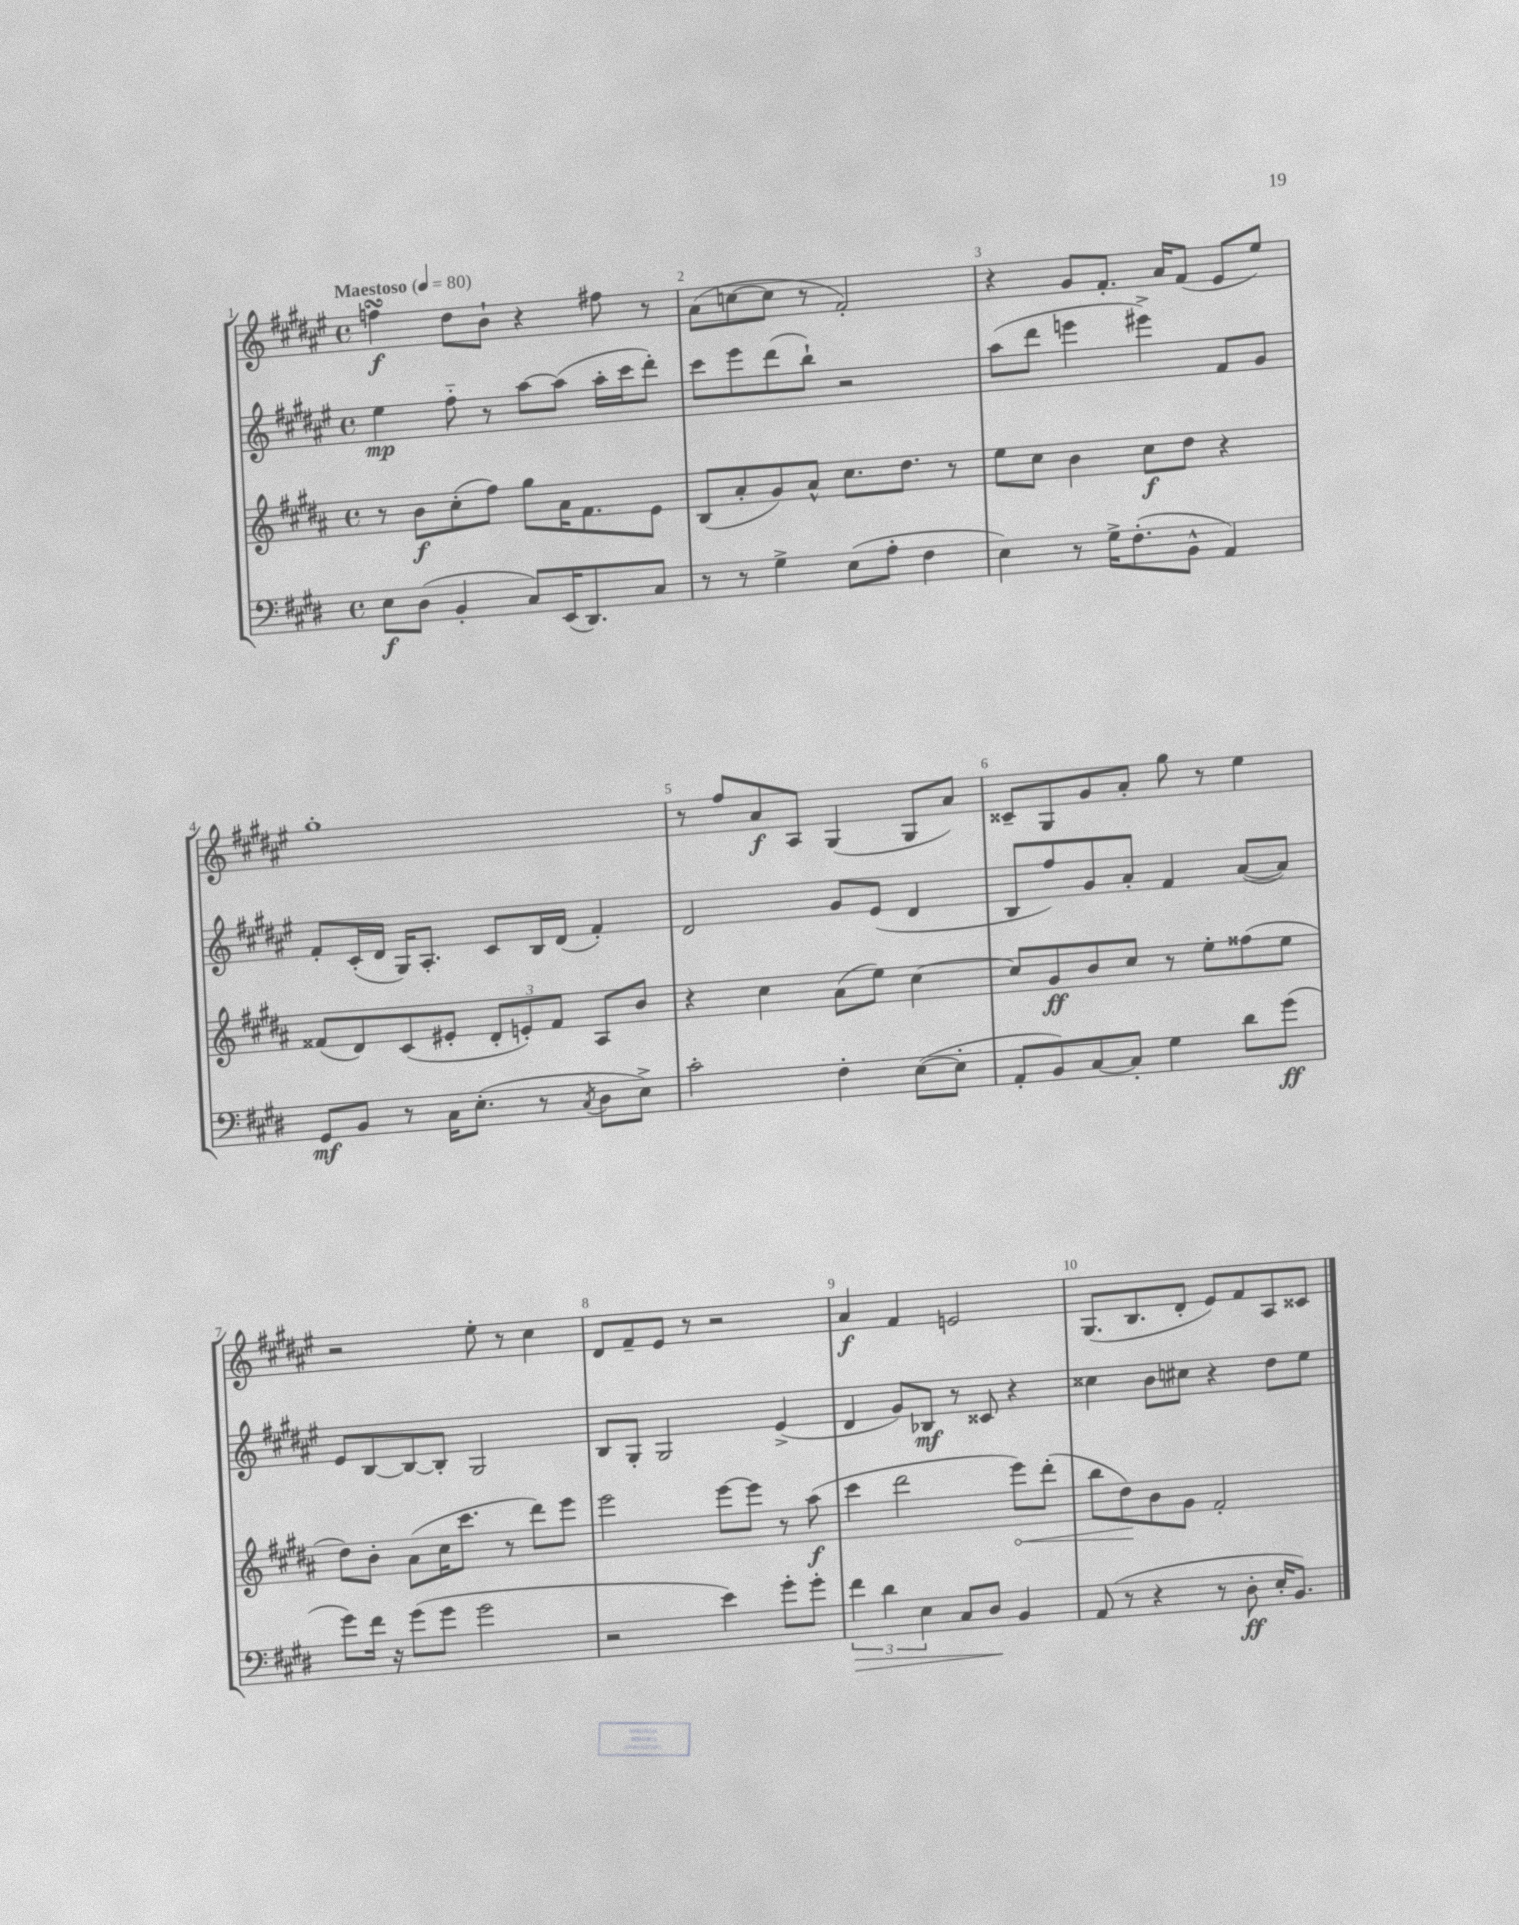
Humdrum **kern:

**kern	**kern	**kern	**kern
*staff4	*staff3	*staff2	*staff1
*clefF4	*clefG2	*clefG2	*clefG2
*k[f#c#g#d#]	*k[f#c#g#d#a#]	*k[f#c#g#d#a#e#]	*k[f#c#g#d#a#e#]
*M4/4	*M4/4	*M4/4	*M4/4
*met(c)	*met(c)	*met(c)	*met(c)
*MM80	*MM80	*MM80	*MM80
8E	8r	4ee#	4ff
(8D#	8b	.	.
4BB'	(8cc#'	8ff#'~	8dd#
.	8ff#)	8r	8b`
8C#)	8gg#	[8aa#	4r
(16EE	16a#	(8aa#]	.
8.DD#)	8.f#	.	.
.	.	16aa#'	8ff#
.	.	16ccc#	.
8C#	8e	8ddd#')	8r
=	=	=	=
8r	(8B	8ccc#	(8a#
8r	8a#'	8eee#	[8cc
4G#^	8g#)	(8ddd#	8cc]
.	8a#^^	8bb`)	8r
(8E	8.cc#	2r	2f#')
8A'	.	.	.
.	8.dd#	.	.
4F#	.	.	.
.	8r	.	.
=	=	=	=
4E)	8ee	(8aa#	4r
.	8cc#	8ddd#	.
8r	4b	4eee	8g#
16G#^	.	.	8.f#'
(8.F#'	.	.	.
.	8cc#	4eee#^)	.
.	.	.	16a#
8BB^^	8dd#	.	(8f#
4AA)	4r	8f#	8e#
.	.	8g#	8ee#)
=	=	=	=
8GG#	(8f##	8f#'	1gg#'
8BB	8d#)	(16c#'	.
.	.	16d#	.
8r	(8c#	16G#)	.
.	.	8.A#'	.
16C#	8e#'	.	.
(8.E'	.	.	.
.	12d#'	8c#	.
.	12e')	.	.
8r	.	16B	.
.	12f##	.	.
.	.	(16d#	.
8qC#	.	.	.
8D#	8A#	4f#')	.
8E^)	8b	.	.
=	=	=	=
2c#'	4r	2d#	8r
.	.	.	8ff#
.	4cc#	.	8a#
.	.	.	8A#
4F#'	(8a#	8g#	(4G#
.	8ee)	(8e#	.
([8E	[4cc#	4d#	8G#
8E']	.	.	8a#)
=	=	=	=
8AA'	8cc#]	8B	8c##~
8BB)	8g#	8ff#)	8G#
[8C#	8b	8g#	8g#
8C#']	8cc#	8a#'	8a#'
4G#	8r	4f#	8gg#
.	8ee'	.	8r
8d#	(8ff##	([8a#	4ee#
(8g#	8ee	8a#])	.
=	=	=	=
8g#)	8dd#)	8e#	2r
16f#	8b'	[8B	.
16r	.	.	.
(8g#	(8a#	8B_	.
8g#	16cc#	8B']	.
.	8.ccc#	.	.
2g#	.	2G#	8ee#'
.	8r	.	8r
.	8ddd#)	.	4cc#
.	8eee	.	.
=	=	=	=
2r	2eee	8B	8d#
.	.	8G#'	8f#~
.	.	2G#	8e#
.	.	.	8r
4e)	[8eee	.	2r
.	8eee]	.	.
8g#'	8r	(4e#^	.
8g#'	(8aa#	.	.
=	=	=	=
6f#	4ccc#	4d#	4a#
6d#	.	.	.
.	2ddd#	8g#)	4f#
6E	.	.	.
.	.	8B-	.
8C#	.	8r	2e
8D#	.	8c##	.
4BB	8eee)	4r	.
.	(8ddd#'	.	.
=	=	=	=
(8AA	8bb	4cc##	(8.G#
8r	8dd#)	.	.
.	.	.	8.B
4r	8b	8b	.
.	8g#	8cc#	8d#'
8r	2f#'	4r	8e#)
8D#'	.	.	8f#
16E'	.	8dd#	8A#
8.BB)	.	.	.
.	.	8ee#	8c##
==	==	==	==
*-	*-	*-	*-
